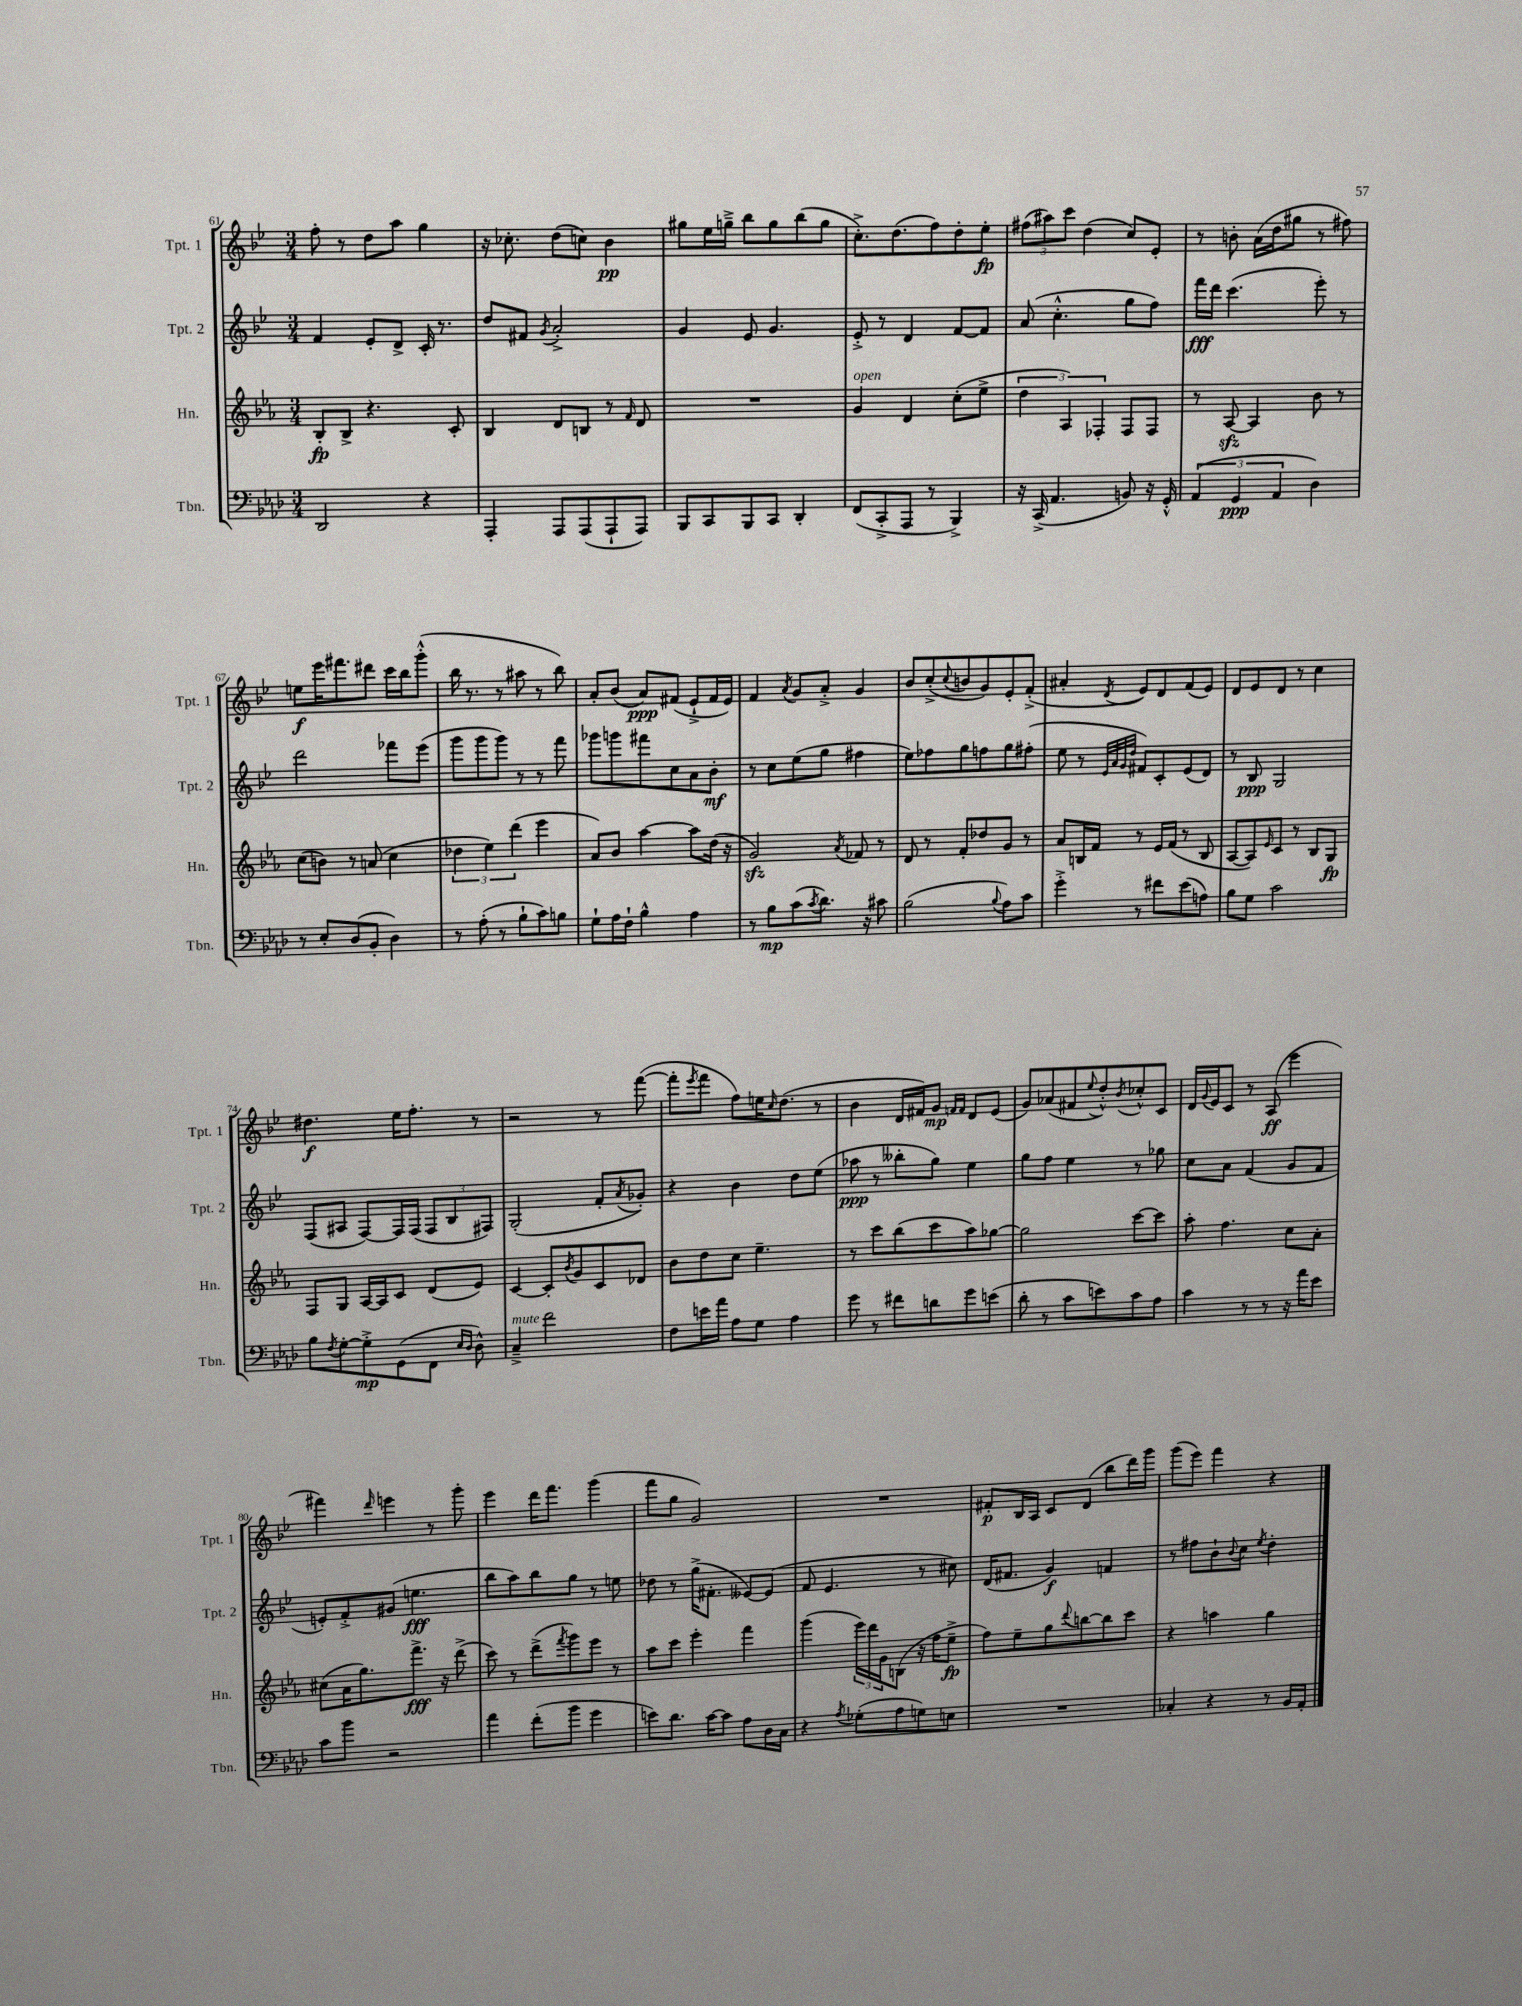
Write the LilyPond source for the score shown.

<<
\new StaffGroup <<
\new Staff = "s0" \with { instrumentName = "Tpt. 1" shortInstrumentName = "Tpt. 1" } {
    \clef treble \key bes \major \numericTimeSignature \time 3/4
    f''8-. r8 d''8 a''8 g''4 |
    r16 ces''8.-. d''8( c''8) bes'4\pp |
    gis''8 ees''16 g''16---> bes''8 g''8 bes''8( g''8 |
    c''8.-.->) d''8.( f''8) d''8-. ees''8-.\fp |
    \tuplet 3/2 { fis''8( ais''8) c'''8 } d''4( c''8) ees'8-. |
    r8 b'8-. a'16( d''16 gis''8 r8 fis''8) |
    e''8\f ees'''16 fis'''8. dis'''8 c'''16 bes''16 g'''8-.-^( |
    bes''16 r8. r8 ais''8 r8 bes''8) |
    a'8-. bes'8( a'8\ppp) fis'8( ees'8-!-> fis'16 ees'16) |
    f'4 \acciaccatura { a'8 } g'8 a'8-.-> g'4 |
    bes'8 c''8-.->( \appoggiatura { c''8 } b'8 g'8) ees'8-. f'8-.->( |
    ais'4-. \acciaccatura { d'8 } ees'8) d'8 f'8( ees'8) |
    d'8 ees'8 d'8 r8 c''4 |
    dis''4.\f ees''16 f''8.-. r8 |
    r2 r8 f'''8~( |
    f'''8-. \acciaccatura { ees'''8 } f'''8 f''8) e''16 \grace { c''16 } d''8.( r8 |
    bes'4 d'16 fis'16) g'8\mp \grace { f'16 f'16 } d'8 ees'8( |
    g'8) aes'8( fis'8 \appoggiatura { ees''8 } d''8-.-^) \acciaccatura { bes'8 } ces''8-.-^ c'8 |
    d'16 \appoggiatura { g'8 } ees'16 c'8 r8 a8\ff( ees'''4 |
    fis'''4) \grace { d'''16 } e'''4 r8 g'''8-. |
    ees'''4 d'''16 f'''8. g'''4( |
    f'''8 g''8 g'2) |
    R2. |
    fis'8-.\p bes16 a16 c'8 d'8( bes''8 d'''16) g'''16 |
    g'''8( ees'''8) f'''4 r4 \bar "|." |
}
\new Staff = "s1" \with { instrumentName = "Tpt. 2" shortInstrumentName = "Tpt. 2" } {
    \clef treble \key bes \major \numericTimeSignature \time 3/4
    f'4 ees'8-. d'8-> c'16-. r8. |
    d''8 fis'8 \acciaccatura { g'8 } a'2-.-> |
    g'4 ees'8 g'4. |
    ees'8-.-> r8 d'4 f'8~ f'8 |
    a'8( c''4.-.-^ g''8 f''8) |
    f'''16\fff d'''16 c'''4.( ees'''8-.) r8 |
    d'''2 fes'''8 ees'''8( |
    g'''8 g'''8 g'''8) r8 r8 f'''8 |
    ges'''8 g'''8 fis'''8 c''8 a'8 bes'8-.\mf |
    r8 c''8 ees''8( g''8 fis''4 |
    ees''8) fes''8 g''8 f''8 g''8 fis''8-.( |
    ees''8 r8 \grace { ees'32 a'32 g'32 d''32 } fis'8) c'8-. ees'8( d'8) |
    r8 bes8\ppp g2 |
    f8( ais8 f8~) f16 f16( \tuplet 3/2 { f8 bes8 fis8) } |
    g2-.( f'8-. \acciaccatura { a'8 } ges'8-.) |
    r4 bes'4 d''8 ees''8( |
    aes''8\ppp r8 beses''8-. g''8) ees''4 |
    g''8 f''8 ees''4 r8 ges''8 |
    c''8 a'8 f'4( g'8 f'8 |
    e'8-.) f'8-.-> gis'8( e''4.\fff |
    bes''8 a''8) bes''8 g''8 r8 e''8 |
    des''8 r8 g''16->( fis'8.-. eeses'8~) eeses'8( |
    f'8 ees'4. r8 cis''8) |
    d'16( fis'8. g'4\f) f'4 |
    r8 fis''8 bes'8-! \appoggiatura { bes'8 } c''8 \acciaccatura { ees''8 } d''4-. \bar "|." |
}
\new Staff = "s2" \with { instrumentName = "Hn." shortInstrumentName = "Hn." } {
    \clef treble \key ees \major \numericTimeSignature \time 3/4
    bes8-.\fp bes8-> r4. c'8-. |
    bes4 d'8 b8 r8 \grace { f'16 } d'8 |
    R2. |
    g'4^\markup { \italic "open" } d'4 c''8-.( ees''8-> |
    \tuplet 3/2 { d''4 aes4) fes4-. } fes8 fes8 |
    r8 aes8~\sfz aes4 bes'8 r8 |
    c''8( b'8) r8 a'8( c''4 |
    \tuplet 3/2 { des''4 ees''4) d'''4( } ees'''4 |
    aes'8) bes'8 aes''4~ aes''8 d''16( r16 |
    g'2\sfz) \acciaccatura { aes'8 } fes'8 r8 |
    d'8 r8 f'8-. des''8 g'8 r8 |
    aes'8 b16 f'16 r8 ees'16 f'16( r8 b8 |
    aes8~ aes8) \grace { ees'16 } c'8 r8 bes8 g8\fp |
    f8 g8 aes16~ aes16 c'8 d'8( ees'8) |
    c'4~ c'8-. \acciaccatura { bes'8 } g'8 c'8 des'8 |
    bes'8 d''8 c''8 ees''4.-- |
    r8 c'''8 bes''8( c'''8 aes''8) ges''8~ |
    ges''2 c'''8~ c'''8 |
    aes''8-. f''4. c''8 aes'8-. |
    cis''8( aes'16 g''8.) f'''8.->\fff r16 d'''8->( |
    c'''8) r8 d'''8->( \acciaccatura { f'''8 } g'''8) ees'''8 r8 |
    aes''8 c'''8 ees'''4-. f'''4 |
    g'''4( \tuplet 3/2 { ees'''16) d'''16 g'16 } b8( r16 f''16 ees''8--->\fp |
    f''8) ees''8-- g''8 \appoggiatura { d'''8 } b''8~ b''8 c'''8 |
    r4 a''4 g''4 \bar "|." |
}
\new Staff = "s3" \with { instrumentName = "Tbn." shortInstrumentName = "Tbn." } {
    \clef bass \key aes \major \numericTimeSignature \time 3/4
    des,2 r4 |
    aes,,4-. aes,,8 aes,,8( aes,,8-! aes,,8) |
    bes,,8 c,8 bes,,8 c,8 des,4-. |
    f,8( c,8-.-> aes,,8 r8 bes,,4->) |
    r16 c,16->( aes,4. b,8) r16 g,16-.-^ |
    \tuplet 3/2 { aes,4( g,4\ppp aes,4 } des4) |
    r8 ees8-. des8( bes,8-. des4) |
    r8 aes8-.( r8 bes8-! c'8) b8 |
    g8-! aes16 f16-! bes4-^ aes4 |
    r8 bes8\mp c'8( \acciaccatura { c'8 } des'8.) r16 cis'8 |
    bes2( \appoggiatura { bes8 } aes8) c'8 |
    g'4-.-> r8 fis'8 ees'8( a8) |
    bes8 g8 c'2 |
    bes8 \acciaccatura { f8 } g8~-. g8-.->\mp g,8( f,8 \grace { ees16 des16 } des8-^) |
    c4--->^\markup { \italic "mute" } f'2 |
    f8 e'16 aes'16 aes8 g8 aes4 |
    g'8 r8 fis'8 d'8 g'8 e'8( |
    des'8-. r8 c'8 e'8) c'8 aes8 |
    c'4 r8 r8 r16 aes'16 ees'8 |
    c'8 bes'8 r2 |
    aes'4 f'8-.( bes'8 g'4 |
    e'8) des'8. c'16~ c'8 aes8 des16 c16 |
    r4 \acciaccatura { aes8 } ges8-.( aes8 g8) e8 |
    R2. |
    ces4-. r4 r8 bes,16 aes,16-. \bar "|." |
}
>>
>>
\layout { \context { \Score currentBarNumber = #61 } }
